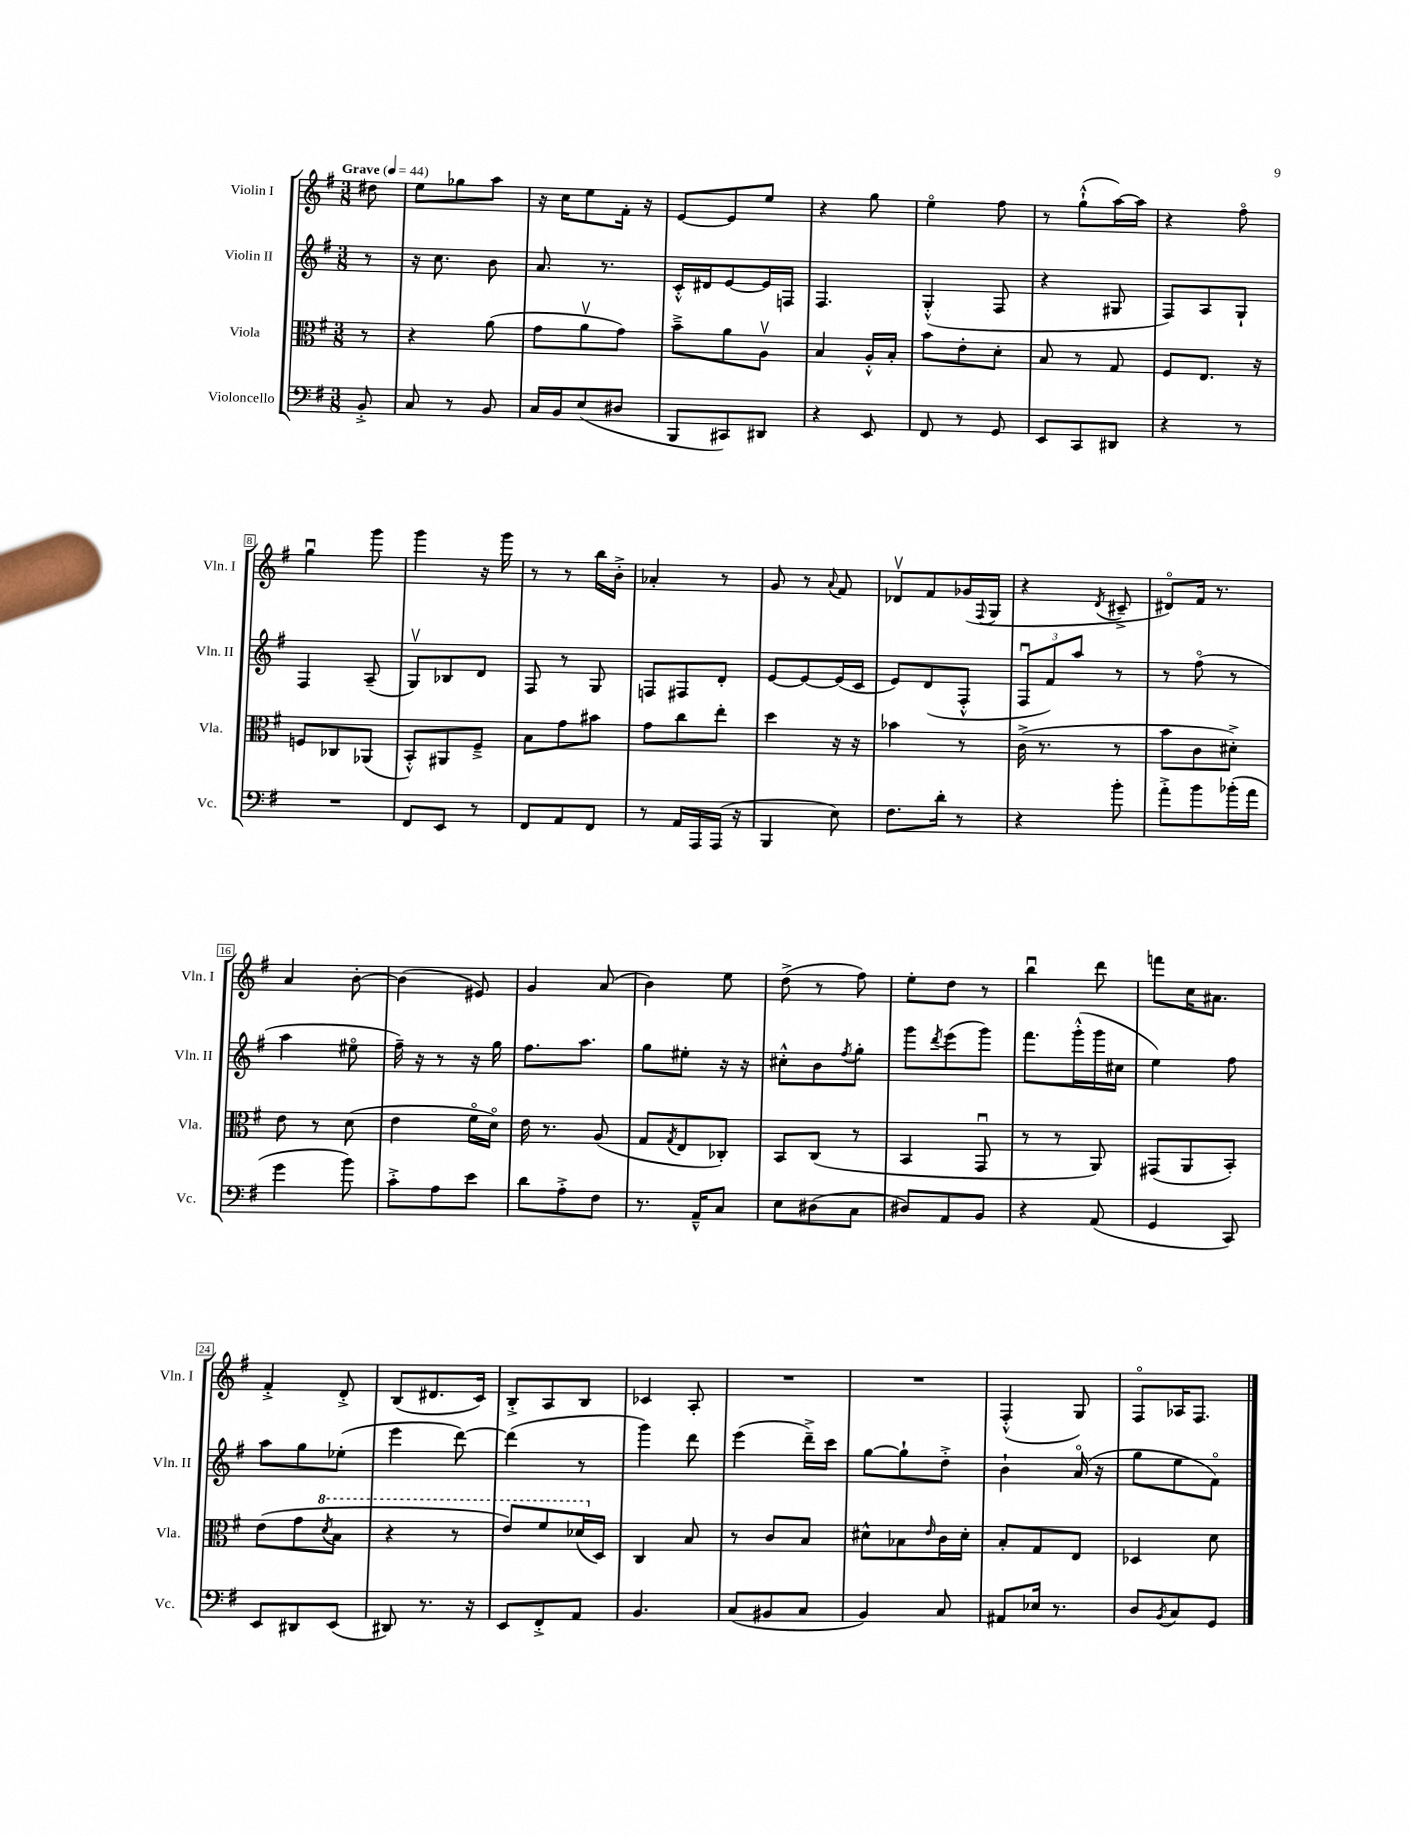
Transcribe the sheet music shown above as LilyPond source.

<<
\new StaffGroup <<
\new Staff = "s0" \with { instrumentName = "Violin I" shortInstrumentName = "Vln. I" } {
    \clef treble \key g \major \numericTimeSignature \time 3/8 \partial 8 \tempo "Grave" 4 = 44
    dis''8 |
    e''8 ges''8 a''8 |
    r16 c''16 e''8 fis'16-. r16 |
    e'8~ e'8 e''8 |
    r4 g''8 |
    e''4\flageolet fis''8 |
    r8 g''8-!-^( a''16~) a''16 |
    r4 fis''8\flageolet |
    g''4\downbow g'''8 |
    g'''4 r16 g'''16 |
    r8 r8 b''16 b'16-.-> |
    aes'4-. r8 |
    g'8 r8 \appoggiatura { a'8 } fis'8 |
    des'8\upbow fis'8 ges'16( \appoggiatura { fis8 } g16 |
    r4 \acciaccatura { d'8 } cis'8---> |
    dis'8\flageolet) fis'16 r8. |
    a'4 b'8~-. |
    b'4( eis'8) |
    g'4 a'8( |
    b'4) e''8 |
    d''8->( r8 fis''8) |
    e''8-. d''8 r8 |
    b''4\downbow d'''8 |
    f'''8 c''16 ais'8. |
    fis'4-.-> d'8-.-> |
    b8( dis'8. c'16) |
    b8-.-> a8 b8 |
    ces'4 a8-. |
    R4. |
    R4. |
    fis4-.-^( g8) |
    fis8\flageolet aes16 fis8. \bar "|." |
}
\new Staff = "s1" \with { instrumentName = "Violin II" shortInstrumentName = "Vln. II" } {
    \clef treble \key g \major \numericTimeSignature \time 3/8 \partial 8
    r8 |
    r16 c''8. b'8 |
    a'8. r8. |
    c'16-.-^ dis'16 e'8~ e'16 f16 |
    fis4. |
    g4-.-^( fis8 |
    r4 gis8 |
    fis8) a8 g8-! |
    fis4 a8--( |
    g8\upbow) bes8 d'8 |
    fis8 r8 g8 |
    f8 fis8 d'8-. |
    e'8~ e'8~ e'16( c'16 |
    e'8) d'8( fis8-.-^ |
    \tuplet 3/2 { fis8\downbow fis'8) a''8 } r8 |
    r8 fis''8\flageolet( r8 |
    a''4 eis''8\flageolet |
    fis''16--) r16 r8 r16 g''16 |
    fis''8. a''8. |
    g''8 eis''8-. r16 r16 |
    cis''8-.-^ b'8 \acciaccatura { fis''8 } g''8-. |
    g'''8 \acciaccatura { d'''8 } e'''8( g'''8) |
    fis'''8. g'''16-.-^( g'''16 cis''16 |
    e''4) fis''8 |
    a''8 g''8 ees''8-.( |
    e'''4 d'''8~) |
    d'''4( r8 |
    g'''4) d'''8 |
    e'''4( d'''16--->) c'''16 |
    g''8~ g''8-! d''8-.-> |
    b'4-! a'16\flageolet( r16 |
    g''8 e''8 fis'8\flageolet) \bar "|." |
}
\new Staff = "s2" \with { instrumentName = "Viola" shortInstrumentName = "Vla." } {
    \clef alto \key g \major \numericTimeSignature \time 3/8 \partial 8
    r8 |
    r4 a'8( |
    g'8 a'8\upbow g'8) |
    b'8---> a'8 a8\upbow |
    b4 a16-.-^ b16-. |
    b'8 e'8-. d'8-. |
    b8 r8 g8 |
    fis8 e8. r16 |
    f8 ces8 aes,8( |
    b,8-.-^) ais,8 fis8---> |
    b8 g'8 bis'8 |
    g'8 c''8 e''8-. |
    d''4 r16 r16 |
    bes'4 r8 |
    c'16->( r8. r8 |
    b'8 c'8 dis'8-.->) |
    e'8 r8 d'8( |
    e'4 fis'16\flageolet d'16\flageolet) |
    e'16 r8. a8( |
    g8 \acciaccatura { g8 } e8 ces8-.) |
    b,8 c8( r8 |
    b,4 g,8\downbow |
    r8 r8 a,8) |
    gis,8( a,8 b,8-.) |
    e'8( g'8 \ottava #1 \acciaccatura { d''8 } b'8 |
    r4 r8 |
    e''8) fis''8 des''16( \ottava #0 d16) |
    c4 b8 |
    r8 c'8 b8 |
    dis'8-^ bes8 \grace { e'16 } c'16 dis'16-. |
    b8-. g8 e8 |
    des4 d'8 \bar "|." |
}
\new Staff = "s3" \with { instrumentName = "Violoncello" shortInstrumentName = "Vc." } {
    \clef bass \key g \major \numericTimeSignature \time 3/8 \partial 8
    b,8-.-> |
    c8 r8 b,8 |
    c16 b,16 e8( dis8 |
    b,,8 cis,8) dis,8 |
    r4 e,8 |
    fis,8 r8 g,8 |
    e,8 c,8 dis,8 |
    r4 r8 |
    R4. |
    fis,8 e,8 r8 |
    fis,8 a,8 fis,8 |
    r8 a,16 a,,16 a,,16( r16 |
    b,,4 e8) |
    fis8. d'16-. r8 |
    r4 b'8-. |
    a'8-.-> b'8 bes'16-.( a'16 |
    g'4 b'8) |
    c'8-.-> a8 e'8 |
    d'8 a8-.-> fis8 |
    r8. a,16---^ c8 |
    e8 dis8( c8 |
    dis8) a,8 b,8 |
    r4 a,8( |
    g,4 c,8) |
    e,8 dis,8 e,8( |
    dis,8) r8. r16 |
    e,8 fis,8-.-> a,8 |
    b,4. |
    c8( bis,8 c8 |
    b,4) c8 |
    ais,8 ees16 r8. |
    d8 \acciaccatura { b,8 } c8 g,8 \bar "|." |
}
>>
>>
\layout { \context { \Score \override BarNumber.stencil = #(make-stencil-boxer 0.1 0.3 ly:text-interface::print) } }
